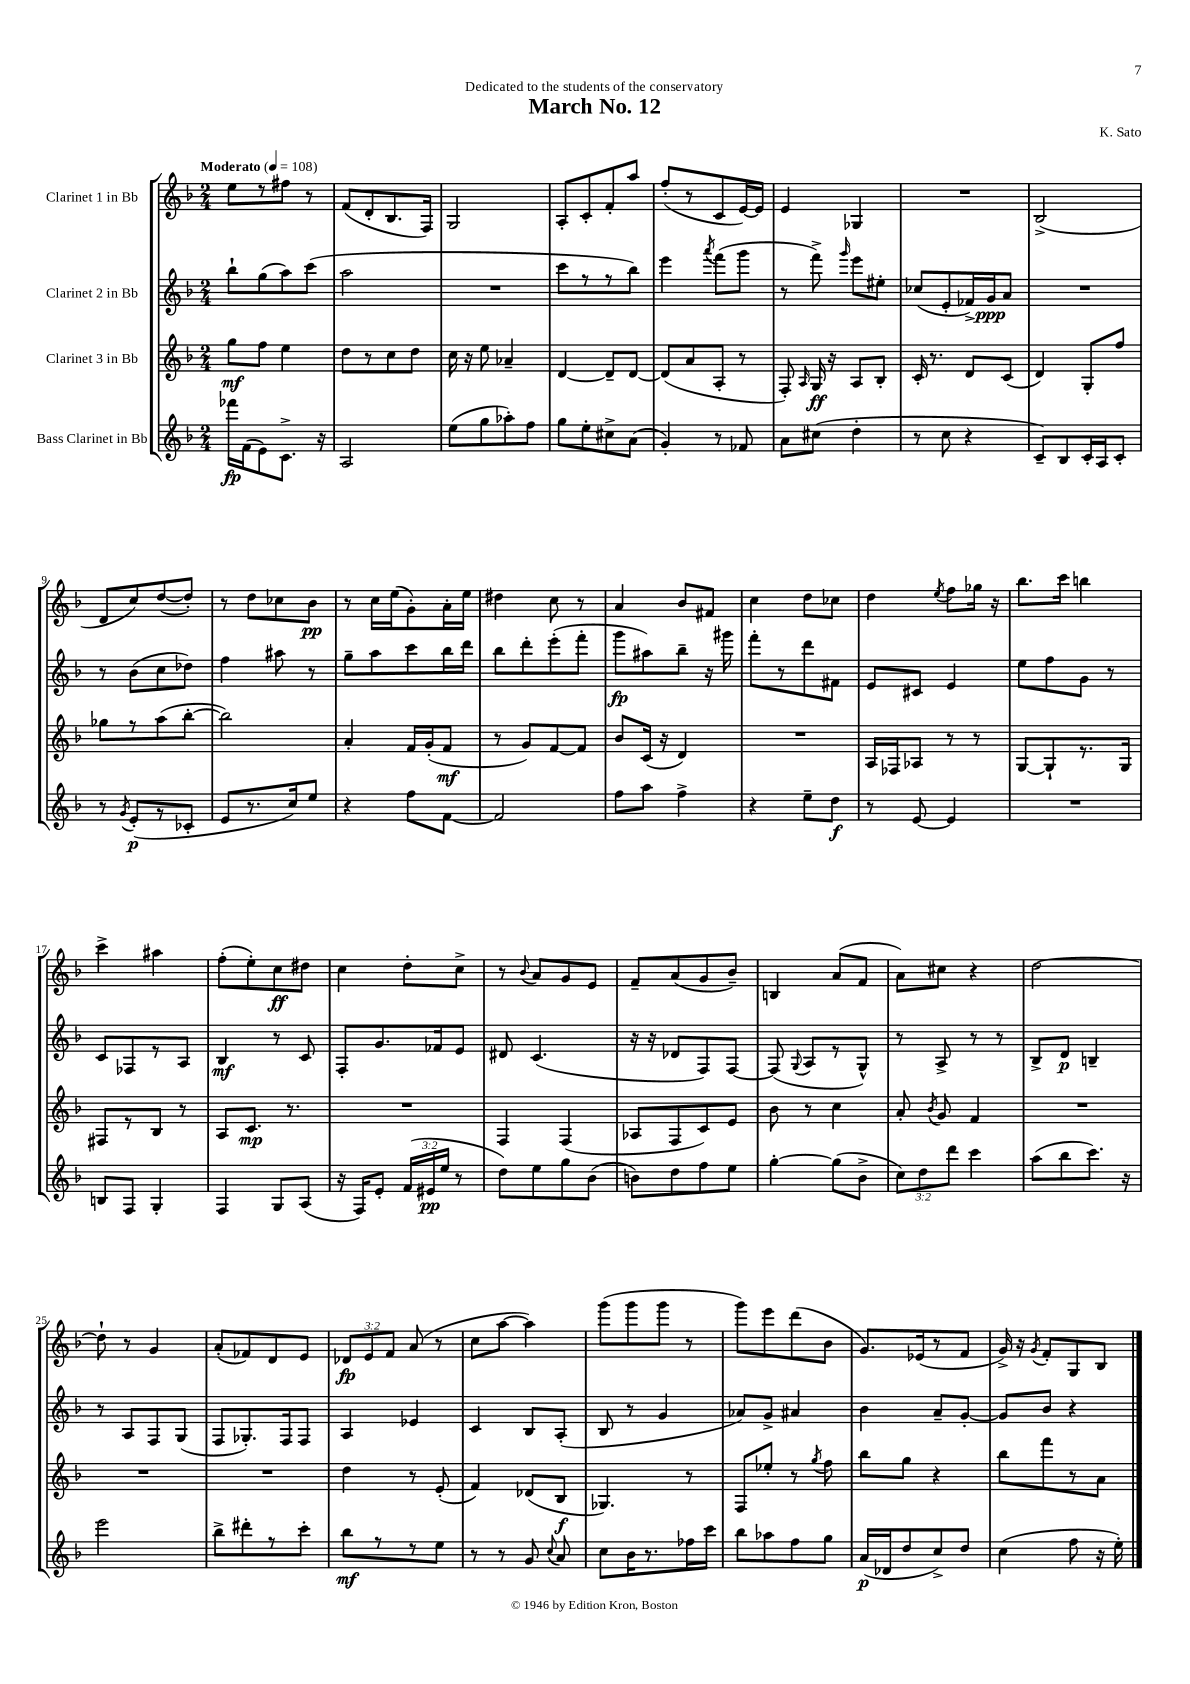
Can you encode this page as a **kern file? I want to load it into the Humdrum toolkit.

**kern	**dynam	**kern	**dynam	**kern	**dynam	**kern	**dynam
*part4	*part4	*part3	*part3	*part2	*part2	*part1	*part1
*staff4	*staff4	*staff3	*staff3	*staff2	*staff2	*staff1	*staff1
*I"Bass Clarinet in Bb	*	*I"Clarinet 3 in Bb	*	*I"Clarinet 2 in Bb	*	*I"Clarinet 1 in Bb	*
*clefG2	*	*clefG2	*	*clefG2	*	*clefG2	*
*k[b-]	*	*k[b-]	*	*k[b-]	*	*k[b-]	*
*M2/4	*	*M2/4	*	*M2/4	*	*M2/4	*
*MM108	*	*MM108	*	*MM108	*	*MM108	*
=1	=1	=1	=1	=1	=1	=1	=1
!	!	!	!	!	!	!LO:TX:a:B:t=Moderato	!
16fff-X\LL	fp	8gg\L	mf	8bb-`\L	.	8ee\L	.
(16f\J	.	.	.	.	.	.	.
8e\)	.	8ff\J	.	(8gg\	.	8r	.
8.c^\J	.	4ee\	.	8aa\)	.	8ff#X\J	.
.	.	.	.	(8ccc\J	.	8r	.
16r	.	.	.	.	.	.	.
=2	=2	=2	=2	=2	=2	=2	=2
2A/	.	8dd\L	.	2aa\	.	(8f/L	.
.	.	8r	.	.	.	8d'/	.
.	.	8cc\	.	.	.	8.B-/	.
.	.	8dd\J	.	.	.	.	.
.	.	.	.	.	.	16F/Jk)	.
=3	=3	=3	=3	=3	=3	=3	=3
(8ee\L	.	16cc\	.	2r	.	2G/	.
.	.	16r	.	.	.	.	.
8gg\	.	8ee\	.	.	.	.	.
8aa-X'\)	.	4a-X~/	.	.	.	.	.
8ff\J	.	.	.	.	.	.	.
=4	=4	=4	=4	=4	=4	=4	=4
8gg\L	.	[4d/	.	8ccc\L	.	8A'/L	.
8ee'\	.	.	.	8r	.	8c'/	.
8cc#X^\	.	8d~/L]	.	8r	.	8f'/	.
(8a\J	.	[8d/J	.	8bb-\J)	.	8aa/J	.
=5	=5	=5	=5	=5	=5	=5	=5
4g'/)	.	(8d/L]	.	4eee\	.	(8ff'/L	.
.	.	8a/	.	.	.	8r	.
.	.	.	.	8qaaa/	.	.	.
8r	.	8A'/J	.	(8fff\L	.	8c/	.
8f-X/	.	8r	.	8ggg\J	.	[16e/L)	.
.	.	.	.	.	.	16e/JJ]	.
=6	=6	=6	=6	=6	=6	=6	=6
8a\L	.	8F'/)	.	8r	.	4e/	.
.	.	16qqA/	.	.	.	.	.
(8cc#X\J	.	16G/	ff	8fff^\)	.	.	.
.	.	16r	.	.	.	.	.
.	.	.	.	16qqggg/	.	.	.
4dd'\	.	8A/L	.	8eee\L	.	4G-X/	.
.	.	8B-'/J	.	8ee#X'\J	.	.	.
=7	=7	=7	=7	=7	=7	=7	=7
8r	.	16c'/	.	(8cc-X/L	.	2r	.
.	.	8.r	.	.	.	.	.
8cc\	.	.	.	8e'/	.	.	.
4r	.	8d/L	.	16f-X^/L)	.	.	.
.	.	.	.	16g/J	ppp	.	.
.	.	(8c/J	.	8a/J	.	.	.
=8	=8	=8	=8	=8	=8	=8	=8
8c~/L)	.	4d/)	.	2r	.	(2B-^/	.
8B-/	.	.	.	.	.	.	.
16c'/L	.	8G'/L	.	.	.	.	.
16A/J	.	.	.	.	.	.	.
8c'/J	.	8ff/J	.	.	.	.	.
!!LO:LB:g=z
=9	=9	=9	=9	=9	=9	=9	=9
8r	.	8gg-X\L	.	8r	.	8d/L	.
8qg/	.	.	.	.	.	.	.
(8e'/L	p	8r	.	(8b-\L	.	8cc/)	.
8r	.	(8aa\	.	8cc\	.	([8dd/	.
8c-X'/J	.	[8bb-'\J	.	8dd-X\J)	.	8dd'/J])	.
=10	=10	=10	=10	=10	=10	=10	=10
8e/L	.	2bb-\])	.	4ff\	.	8r	.
8.r	.	.	.	.	.	8dd\L	.
.	.	.	.	8aa#X\	.	8cc-X\	.
16cc/k)	.	.	.	.	.	.	.
8ee/J	.	.	.	8r	.	8b-\J	pp
=11	=11	=11	=11	=11	=11	=11	=11
4r	.	4a'/	.	8gg~\L	.	8r	.
.	.	.	.	8aa\	.	16cc\LL	.
.	.	.	.	.	.	(16ee\J	.
8ff\L	.	16f/LL	.	8ccc\	.	8g'\)	.
.	.	(16g'/J	.	.	.	.	.
[8f\J	.	8f/J	mf	16bb-\L	.	16a'\L	.
.	.	.	.	16ddd\JJ	.	16ee\JJ	.
=12	=12	=12	=12	=12	=12	=12	=12
2f/]	.	8r	.	8bb-\L	.	4dd#X\	.
.	.	8g/L)	.	8ddd'\	.	.	.
.	.	[8f/	.	(8eee'\	.	8cc\	.
.	.	8f/J]	.	8fff'\J	.	8r	.
=13	=13	=13	=13	=13	=13	=13	=13
8ff\L	.	8b-/L	.	8ggg\L	fp	4a/	.
8aa\J	.	(16c/Jk	.	8aa#X\)	.	.	.
.	.	16r	.	.	.	.	.
4ff^\	.	4d/)	.	8bb-~\J	.	8b-/L	.
.	.	.	.	16r	.	8f#X/J	.
.	.	.	.	16ggg#X\	.	.	.
=14	=14	=14	=14	=14	=14	=14	=14
4r	.	2r	.	8fff'\L	.	4cc\	.
.	.	.	.	8r	.	.	.
8ee~\L	.	.	.	8ddd\	.	8dd\L	.
8dd\J	f	.	.	8f#X\J	.	8cc-X\J	.
=15	=15	=15	=15	=15	=15	=15	=15
8r	.	16A/LL	.	8e/L	.	4dd\	.
.	.	16F-X/J	.	.	.	.	.
[8e/	.	8A-X/J	.	8c#X/J	.	.	.
.	.	.	.	.	.	8qee/	.
4e/]	.	8r	.	4e/	.	8ff\L	.
.	.	8r	.	.	.	16gg-X\Jk	.
.	.	.	.	.	.	16r	.
=16	=16	=16	=16	=16	=16	=16	=16
2r	.	[8G/L	.	8ee\L	.	8.bb-\L	.
.	.	8G`/]	.	8ff\	.	.	.
.	.	.	.	.	.	16ccc\Jk	.
.	.	8.r	.	8g\J	.	4bbn\	.
.	.	.	.	8r	.	.	.
.	.	16G/Jk	.	.	.	.	.
!!LO:LB:g=z
=17	=17	=17	=17	=17	=17	=17	=17
8Bn/L	.	8F#X/L	.	8c/L	.	4ccc^\	.
8F/J	.	8r	.	8F-X/	.	.	.
4G'/	.	8B-/J	.	8r	.	4aa#X\	.
.	.	8r	.	8A/J	.	.	.
=18	=18	=18	=18	=18	=18	=18	=18
4F/	.	8A/L	.	4B-/	mf	(8ff'\L	.
.	.	8.c/J	mp	.	.	8ee'\)	.
8G/L	.	.	.	8r	.	8cc\	ff
.	.	8.r	.	.	.	.	.
(8A/J	.	.	.	8c/	.	8dd#X\J	.
=19	=19	=19	=19	=19	=19	=19	=19
16r	.	2r	.	8F'/L	.	4cc\	.
16F/KL)	.	.	.	.	.	.	.
8e'/J	.	.	.	8.g/	.	.	.
(24f/LL	.	.	.	.	.	8dd'\L	.
24e#X/	pp	.	.	.	.	.	.
.	.	.	.	16f-X/k	.	.	.
24ee/JJ	.	.	.	.	.	.	.
8r	.	.	.	8e/J	.	8cc^\J	.
=20	=20	=20	=20	=20	=20	=20	=20
8dd\L)	.	4F/	.	8d#X/	.	8r	.
.	.	.	.	.	.	8qqb-/	.
8ee\	.	.	.	(4.c/	.	8a/L	.
8gg\	.	(4F/	.	.	.	8g/	.
(8b-\J	.	.	.	.	.	8e/J	.
=21	=21	=21	=21	=21	=21	=21	=21
8bn\L)	.	8A-X/L	.	16r	.	8f~/L	.
.	.	.	.	16r	.	.	.
8dd\	.	8F/	.	8d-X/L	.	(8a/	.
8ff\	.	8c/)	.	8F/)	.	8g/	.
8ee\J	.	8e/J	.	[8F/J	.	8b-~/J)	.
=22	=22	=22	=22	=22	=22	=22	=22
[4gg'\	.	8b-\	.	(8F/]	.	4Bn/	.
.	.	.	.	8qqG/	.	.	.
.	.	8r	.	8A/L	.	.	.
(8gg\L]	.	4cc\	.	8r	.	(8a/L	.
8b-^\J	.	.	.	8G^^/J)	.	8f/J	.
=23	=23	=23	=23	=23	=23	=23	=23
12cc\L)	.	8a'/	.	8r	.	8a\L)	.
12dd\	.	.	.	.	.	.	.
.	.	8qb-/	.	.	.	.	.
.	.	8g/	.	8A^/	.	8cc#X\J	.
12ddd\J	.	.	.	.	.	.	.
4ccc\	.	4f/	.	8r	.	4r	.
.	.	.	.	8r	.	.	.
=24	=24	=24	=24	=24	=24	=24	=24
(8aa\L	.	2r	.	8B-^/L	.	[2dd\	.
8bb-\	.	.	.	8d/J	p	.	.
8.ccc\J)	.	.	.	4Bn~/	.	.	.
16r	.	.	.	.	.	.	.
!!LO:LB:g=z
=25	=25	=25	=25	=25	=25	=25	=25
2eee\	.	2r	.	8r	.	8dd`\]	.
.	.	.	.	8A/L	.	8r	.
.	.	.	.	8F/	.	4g/	.
.	.	.	.	(8G/J	.	.	.
=26	=26	=26	=26	=26	=26	=26	=26
8bb-^\L	.	2r	.	8F/L	.	(8a'/L	.
8ddd#X'\	.	.	.	8.G-X'/)	.	8f-X/)	.
8r	.	.	.	.	.	8d/	.
.	.	.	.	16F/k	.	.	.
8ccc'\J	.	.	.	8F/J	.	8e/J	.
=27	=27	=27	=27	=27	=27	=27	=27
8bb-\L	mf	4dd\	.	4A/	.	12d-X/L	fp
.	.	.	.	.	.	12e/	.
8r	.	.	.	.	.	.	.
.	.	.	.	.	.	12f/J	.
8r	.	8r	.	4e-X/	.	(8a/	.
8ee\J	.	(8e'/	.	.	.	8r	.
=28	=28	=28	=28	=28	=28	=28	=28
8r	.	4f/)	.	4c/	.	8cc\L	.
8r	.	.	.	.	.	[8aa\J	.
8g/	.	(8d-X/L	.	8B-/L	.	4aa\])	.
8qqcc/	.	.	.	.	.	.	.
8a/	.	8B-/J	f	(8A'/J	.	.	.
=29	=29	=29	=29	=29	=29	=29	=29
8cc\L	.	4.G-X/)	.	8B-/	.	(8ggg\L	.
16b-\K	.	.	.	8r	.	8ggg\	.
8.r	.	.	.	.	.	.	.
.	.	.	.	4g/	.	8ggg\J	.
16ff-X\L	.	8r	.	.	.	8r	.
16ccc\JJ	.	.	.	.	.	.	.
=30	=30	=30	=30	=30	=30	=30	=30
8bb-\L	.	8F/L	.	8a-X/L)	.	8ggg\L)	.
8aa-X\	.	8ee-X'/J	.	8g^/J	.	8eee\	.
8ff\	.	8r	.	4a#X/	.	(8ddd\	.
.	.	8qgg/	.	.	.	.	.
8gg\J	.	8ff\	.	.	.	8b-\J	.
=31	=31	=31	=31	=31	=31	=31	=31
(16a/LL	p	8bb-\L	.	4b-\	.	8.g/L)	.
16d-X/J	.	.	.	.	.	.	.
8dd/	.	8gg\J	.	.	.	.	.
.	.	.	.	.	.	(16e-X/k	.
8cc^/)	.	4r	.	8a~/L	.	8r	.
8dd/J	.	.	.	[8g'/J	.	8f/J	.
=32	=32	=32	=32	=32	=32	=32	=32
(4cc\	.	8bb-\L	.	8g/L]	.	16g^/)	.
.	.	.	.	.	.	16r	.
.	.	.	.	.	.	8qg/	.
.	.	8fff\	.	8b-/J	.	8f'/L	.
8ff\	.	8r	.	4r	.	8G/	.
16r	.	8a\J	.	.	.	8B-/J	.
16ee'\)	.	.	.	.	.	.	.
==	==	==	==	==	==	==	==
*-	*-	*-	*-	*-	*-	*-	*-
